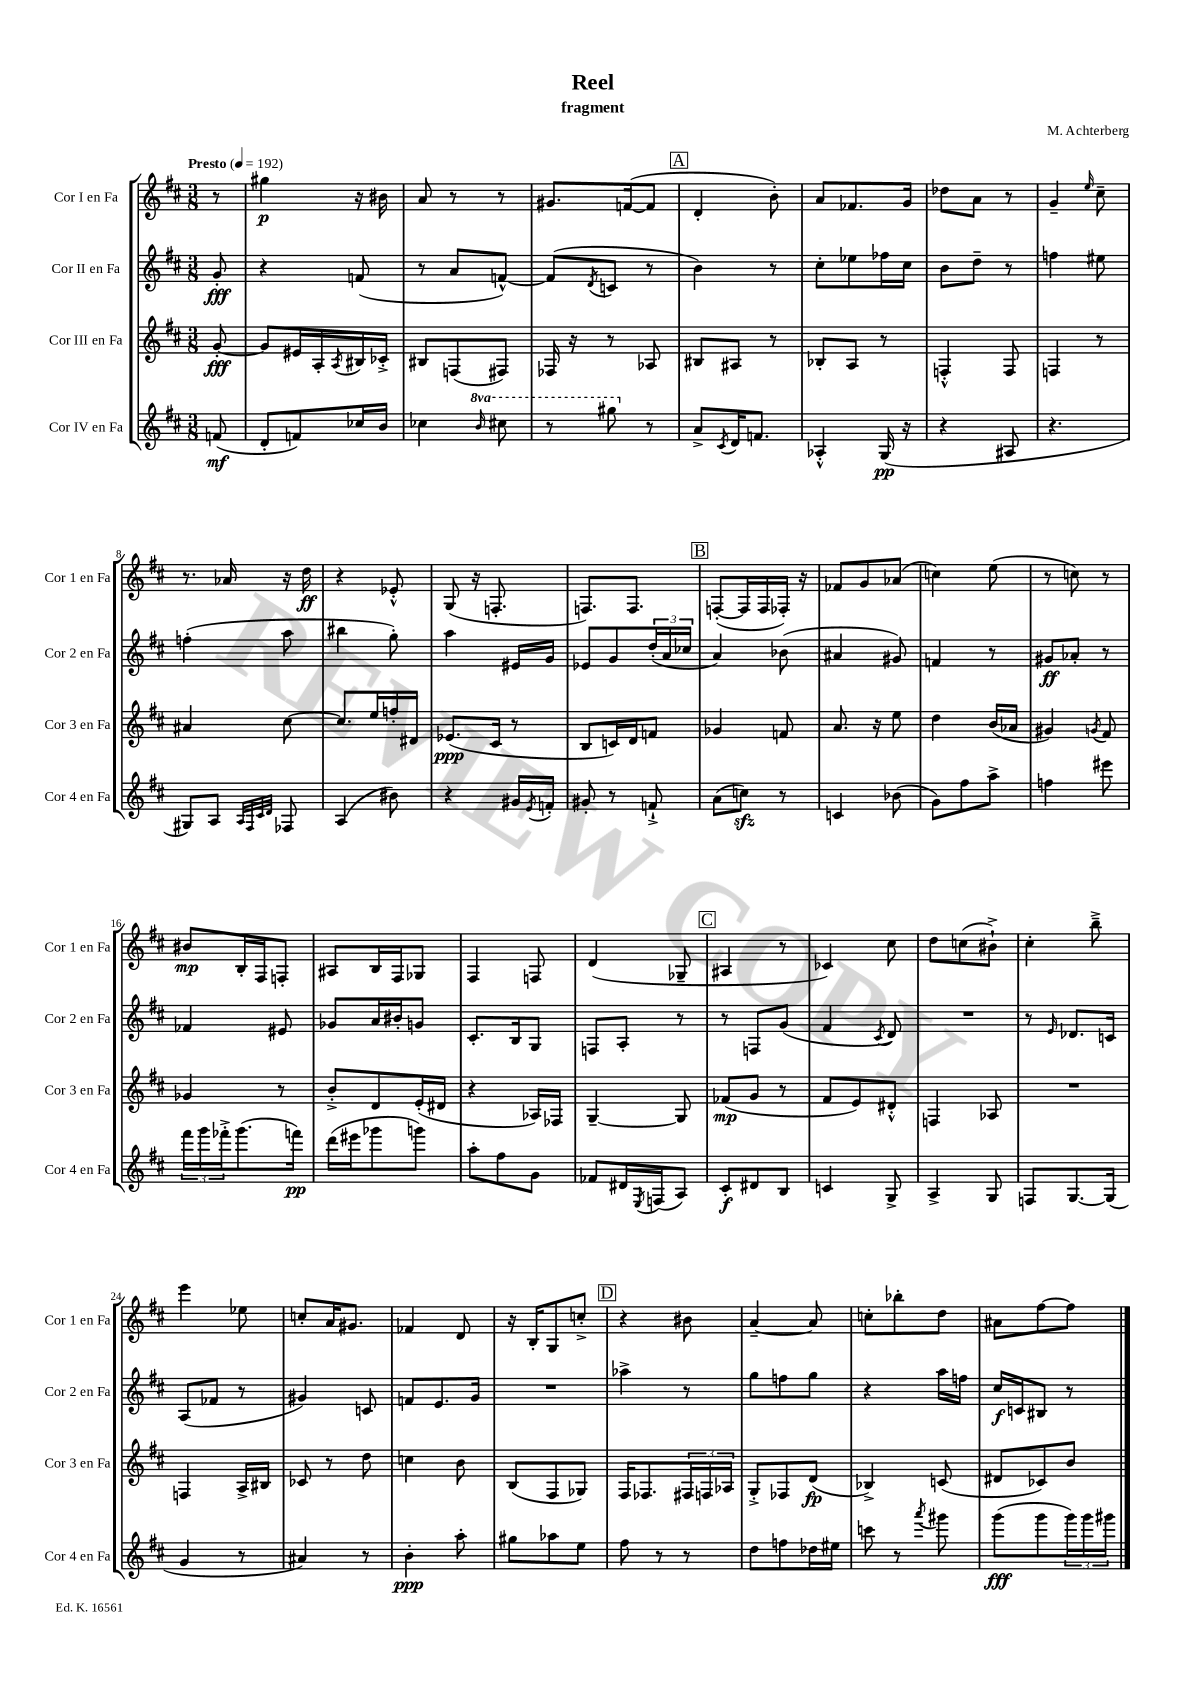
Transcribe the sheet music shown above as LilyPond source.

\header { title = "Reel" composer = "M. Achterberg" subtitle = "fragment" }
<<
\new StaffGroup <<
\new Staff = "s0" \with { instrumentName = "Cor I en Fa" shortInstrumentName = "Cor 1 en Fa" } {
    \clef treble \key d \major \numericTimeSignature \time 3/8 \partial 8 \tempo "Presto" 4 = 192
    r8 |
    gis''4\p r16 bis'16 |
    a'8 r8 r8 |
    gis'8. f'16~( f'8 |
    \mark \markup { \box "A" } d'4-. b'8-.) |
    a'8 fes'8. g'16 |
    des''8 a'8 r8 |
    g'4-- \grace { e''16 } cis''8-- |
    r8. aes'16 r16 d''16\ff |
    r4 ees'8-.-^ |
    g8( r16 f8.-. |
    f8.) f8. |
    \mark \markup { \box "B" } f8~-.( f16 f16 fes16-.) r16 |
    fes'8 g'8 aes'8( |
    c''4) e''8( |
    r8 c''8) r8 |
    bis'8\mp b16-. fis16 f8-. |
    ais8 b16 fis16 ges8 |
    fis4 f8 |
    d'4( ges8-- |
    \mark \markup { \box "C" } ais4 r8 |
    ces'4) cis''8 |
    d''8 c''8( bis'8-!->) |
    cis''4-. b''8---> |
    e'''4 ees''8 |
    c''8-. a'16 gis'8. |
    fes'4 d'8 |
    r16 b16-. g8 c''8-.-> |
    \mark \markup { \box "D" } r4 bis'8 |
    a'4~-- a'8 |
    c''8-. bes''8-. d''8 |
    ais'8 fis''8~ fis''8 \bar "|." |
}
\new Staff = "s1" \with { instrumentName = "Cor II en Fa" shortInstrumentName = "Cor 2 en Fa" } {
    \clef treble \key d \major \numericTimeSignature \time 3/8 \partial 8
    g'8-.\fff |
    r4 f'8( |
    r8 a'8 f'8~-^) |
    f'8( \acciaccatura { d'8 } c'8 r8 |
    \mark \markup { \box "A" } b'4) r8 |
    cis''8-. ees''8 fes''16 cis''16 |
    b'8 d''8-- r8 |
    f''4 eis''8 |
    f''4-.( a''8 |
    bis''4 g''8-.) |
    a''4 eis'16 g'16 |
    ees'8 g'8 \tuplet 3/2 { d''16-.( a'16 ces''16 } |
    \mark \markup { \box "B" } a'4) bes'8( |
    ais'4 gis'8) |
    f'4 r8 |
    gis'8\ff aes'8-. r8 |
    fes'4 eis'8 |
    ges'8 a'16 bis'16-. g'8 |
    cis'8.-. b16 g8 |
    f8 a8-. r8 |
    \mark \markup { \box "C" } r8 f8 g'8( |
    fis'4 \acciaccatura { cis'8 } d'8) |
    R4. |
    r8 \grace { e'16 } des'8. c'16 |
    a8( fes'8 r8 |
    gis'4) c'8 |
    f'8 e'8. g'16 |
    R4. |
    \mark \markup { \box "D" } aes''4-> r8 |
    g''8 f''8 g''8 |
    r4 a''16 f''16 |
    cis''16\f c'16 bis8 r8 \bar "|." |
}
\new Staff = "s2" \with { instrumentName = "Cor III en Fa" shortInstrumentName = "Cor 3 en Fa" } {
    \clef treble \key d \major \numericTimeSignature \time 3/8 \partial 8
    g'8~-.\fff |
    g'8 eis'16 a16-. \acciaccatura { a8 } bis16 ces'16-.-> |
    bis8 f8( fis8) |
    fes16 r16 r8 aes8 |
    \mark \markup { \box "A" } bis8 ais8 r8 |
    bes8-. a8 r8 |
    f4-.-^ f8 |
    f4 r8 |
    ais'4 cis''8~ |
    cis''8. e''16 f''16-. dis'16 |
    ees'8.\ppp( cis'16 r8 |
    b8 c'16) d'16 f'8 |
    \mark \markup { \box "B" } ges'4 f'8 |
    a'8. r16 e''8 |
    d''4 b'16( aes'16 |
    gis'4) \acciaccatura { g'8 } fis'8 |
    ges'4 r8 |
    b'8-.-> d'8 e'16-.( dis'16 |
    r4 aes16) fes16 |
    g4~-- g8 |
    \mark \markup { \box "C" } fes'8\mp( g'8 r8 |
    fis'8 e'8) dis'8-.-^ |
    f4 aes8 |
    R4. |
    f4 a16-> bis16 |
    ces'8 r8 d''8 |
    c''4 b'8 |
    b8( fis8 ges8) |
    \mark \markup { \box "D" } fis16 fes8. \tuplet 3/2 { fis16 f16 aes16 } |
    g8-.-> fes8 d'8\fp( |
    bes4->) c'8( |
    dis'8 ces'8) b'8 \bar "|." |
}
\new Staff = "s3" \with { instrumentName = "Cor IV en Fa" shortInstrumentName = "Cor 4 en Fa" } {
    \clef treble \key d \major \numericTimeSignature \time 3/8 \set Staff.ottavationMarkups = #ottavation-simple-ordinals \partial 8
    f'8\mf( |
    d'8-. f'8) ces''16 b'16 |
    ces''4 \ottava #1 \grace { b''16 } cis'''!8 |
    r8 gis'''8 \ottava #0 r8 |
    \mark \markup { \box "A" } a'8-> \acciaccatura { cis'8 } d'16 f'8. |
    aes4-.-^ g16\pp( r16 |
    r4 ais8 |
    r4. |
    gis8) a8 \grace { a32 fis32 cis'32 d'32 } fes8 |
    a4( bis'8) |
    r4 gis'16 \acciaccatura { e'8 } f'16-. |
    gis'8-. r8 f'8-!-> |
    \mark \markup { \box "B" } a'8( c''8\sfz) r8 |
    c'4 bes'8( |
    g'8) fis''8 a''8-> |
    f''4 eis'''8 |
    \tuplet 3/2 { fis'''16 g'''16 fes'''16-.-> } g'''8.( f'''16\pp) |
    d'''16( eis'''16 ges'''8 g'''8) |
    a''8-. fis''8 g'8 |
    fes'8 dis'16 \acciaccatura { e8 } f16( a8) |
    \mark \markup { \box "C" } cis'8-.\f dis'8 b8 |
    c'4 g8-> |
    a4-> g8 |
    f8 g8.~ g16( |
    g'4 r8 |
    ais'4) r8 |
    b'4-.\ppp a''8-. |
    gis''8 aes''8 e''8 |
    \mark \markup { \box "D" } fis''8 r8 r8 |
    d''8 f''8 des''16 eis''16 |
    c'''8 r8 \acciaccatura { a'''8 } gis'''8 |
    g'''8\fff( g'''8 \tuplet 3/2 { g'''16) g'''16 gis'''16 } \bar "|." |
}
>>
>>
